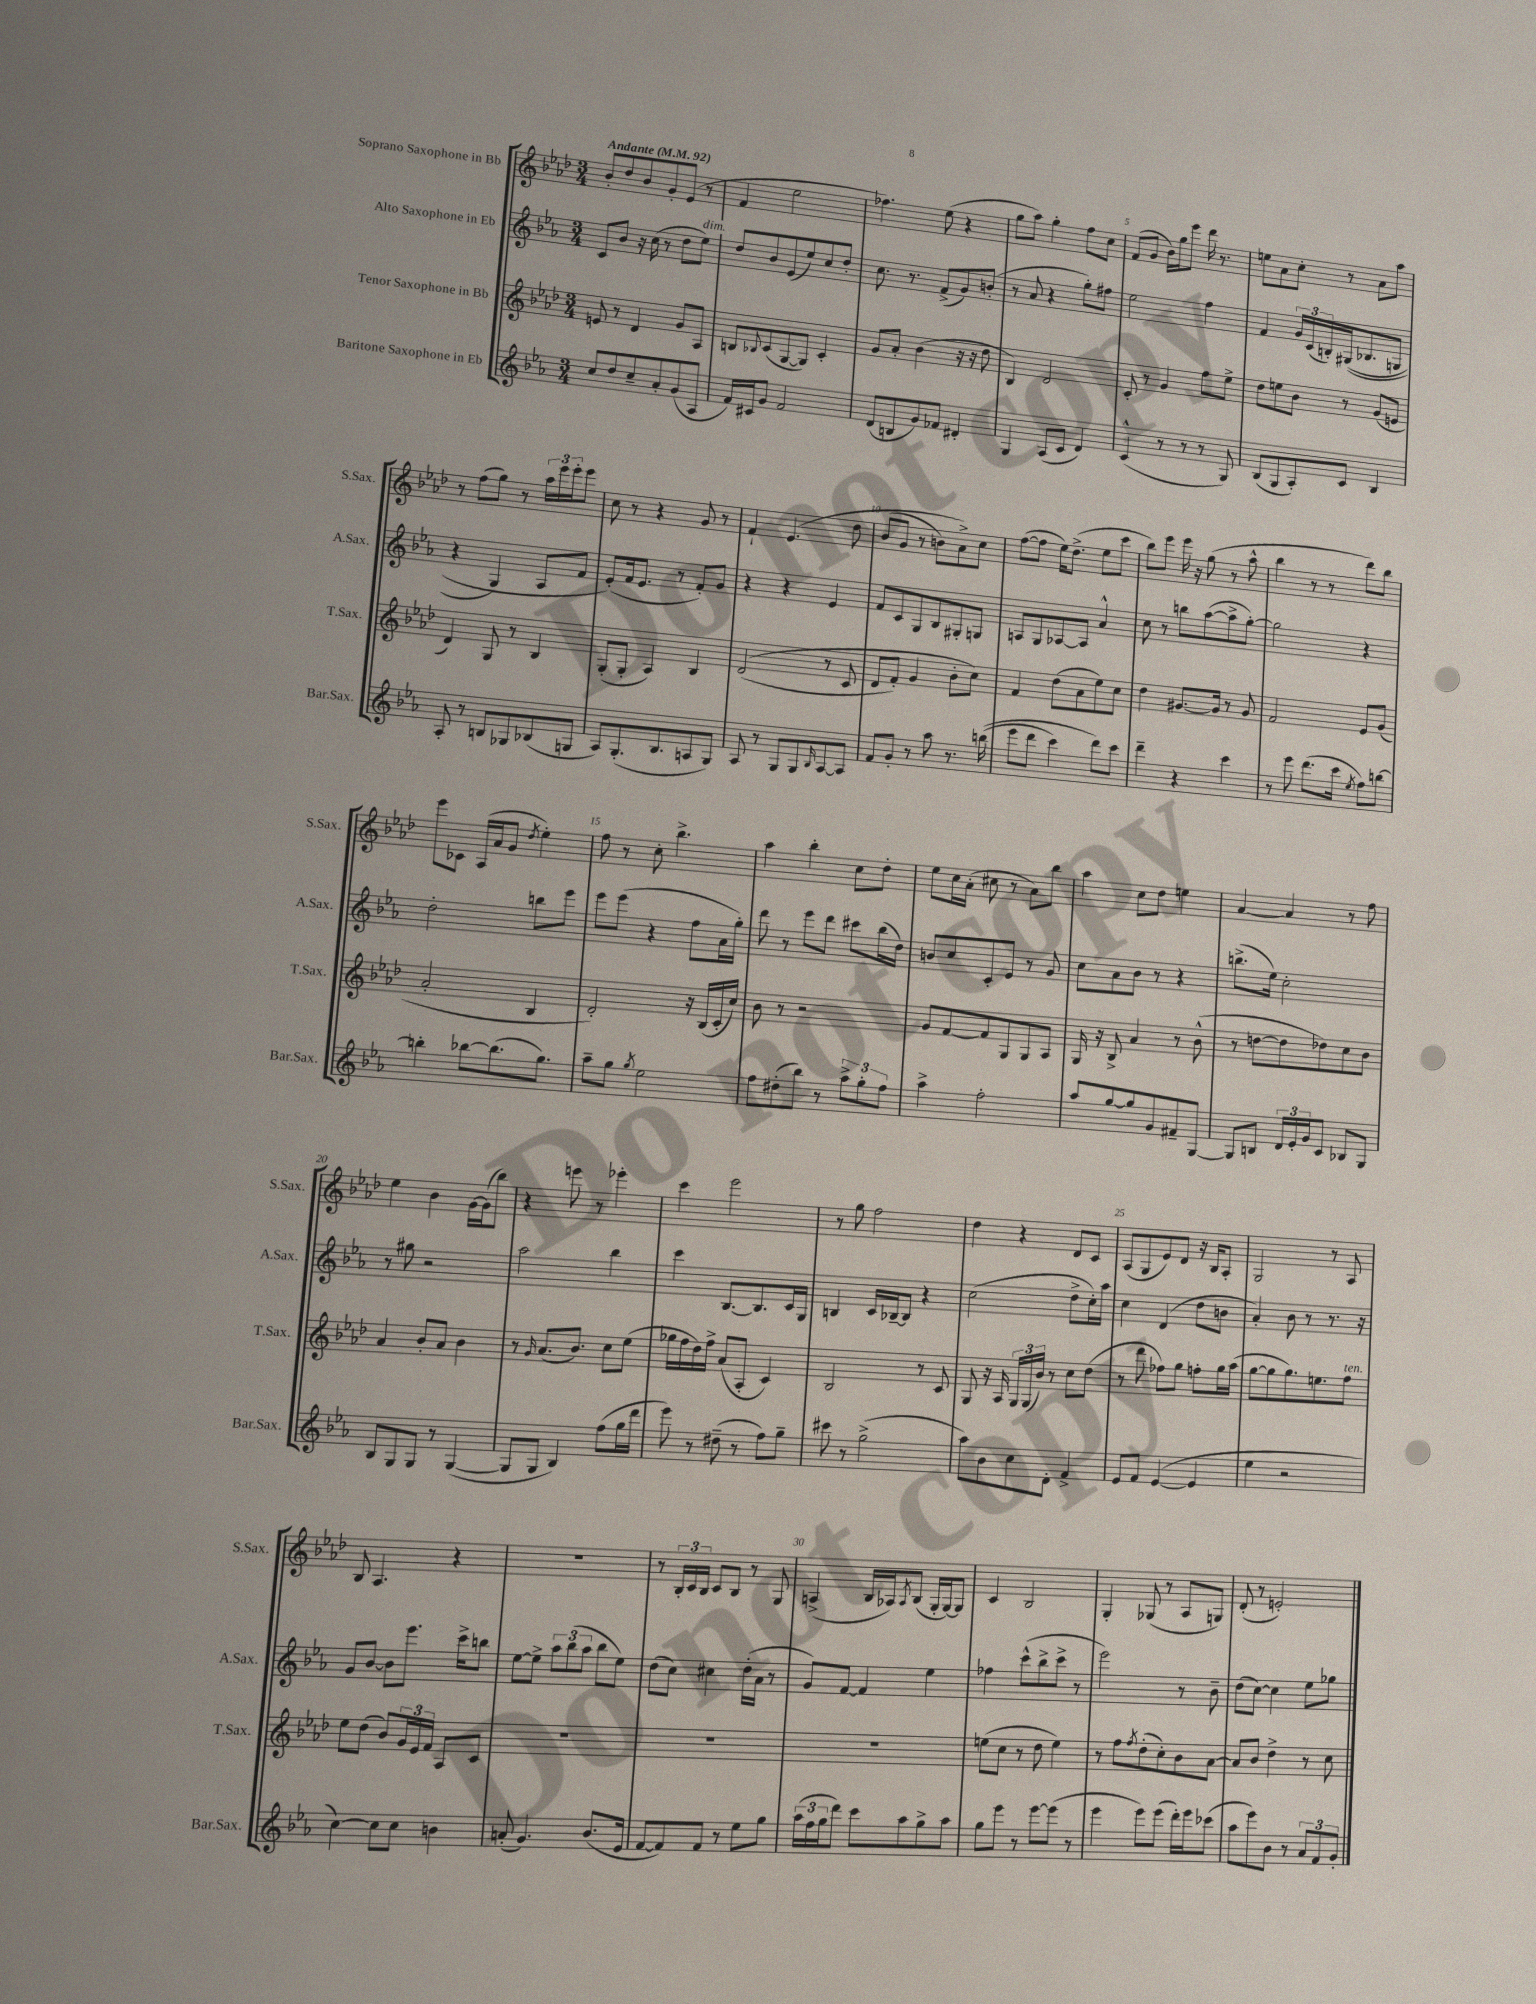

**kern	**kern	**kern	**kern
*staff4	*staff3	*staff2	*staff1
*clefG2	*clefG2	*clefG2	*clefG2
*k[b-e-a-]	*k[b-e-a-d-]	*k[b-e-a-]	*k[b-e-a-d-]
*M3/4	*M3/4	*M3/4	*M3/4
*MM92	*MM92	*MM92	*MM92
8cc	8e	8c	8b-'
8dd	8r	8b-	8dd-
8cc~	4d-	16r	8b-
.	.	(16cc	.
8a-'	.	8r	8g'
(8g	8g	8dd	(8e-
8A-	8A-	8ee-)	8r
=	=	=	=
16f)	8B	8dd	4f
16c#	.	.	.
.	8qqB-	.	.
8g	(8c	8b-	.
2f	[8G	(8e-	2ee-
.	8G])	8ee-)	.
.	4c'	8cc	.
.	.	8dd'	.
=	=	=	=
(8d	8g	8.cc	4.ff-)
8B	8a-'	.	.
.	.	8.r	.
8g)	(4b-	.	.
8f-	.	(8f^	(8ee-
4d#'	16r	8g)	4r
.	16r	.	.
.	8dd-	(8b'	.
=	=	=	=
4G	4B-)	8r	8gg
.	.	8a-	8aa-)
(8A-	2d-	4r	4gg'
8c	.	.	.
4d)	.	8gg')	8ff
.	.	8ff#	8cc
=	=	=	=
(4c^^	8c'	2ee-	(8f
.	8r	.	8g
8r	4g	.	16b-)
.	.	.	16gg
8r	.	.	8eee-
8r	8ff	4ff	16ddd-
.	.	.	8.r
8G)	8ee-^	.	.
=	=	=	=
(8B-	8dd-	4f	8ee
8G	8ee	.	8a-
8A-')	8b-	24g	8cc'
.	.	(24c	.
.	.	24B')	.
8c	8r	&((16G#	8r
.	.	8.B-	.
4B-	(8g	.	8a-
.	8e	8G	8aa-
=	=	=	=
8A-'	4d-)	4r	8r
8r	.	.	(8ff
8B	8G	4G)	8gg)
8G-	8r	.	8r
(8B-	4B-	8A-	24aa-
.	.	.	24eee-
.	.	.	24eee-'
8G	.	8f	8eee-
=	=	=	=
8A-)	(8G'	(8e-'&)	8cc
(8.G'	8G'	16f	8r
.	.	8.e-	.
.	4A-)	.	4r
8.B-	.	.	.
.	.	8r	.
8A	4B-	8f')	8g
8G)	.	8g	8r
=	=	=	=
8A-	&((2d-	4r	4f`
8r	.	.	.
8G	.	4r	&(4.e-
8G	.	.	.
16qqB-	.	.	.
[8A-	8r	4e-	.
8A-]	8c	.	8dd-
=	=	=	=
8f	8d-	8f	(8b-
8g'	8f')	8c	8g
8r	4g	8G	8r
8aa-	.	8B-	8b)
8.r	8b-'	8G#'	8a-^&)
.	8cc&)	8G	8cc
&((16bb	.	.	.
=	=	=	=
8eee-	4f	8A	([8ff
8ddd	.	8G	8ff]
4ccc)	(8dd-	[8A-	16ee-)
.	.	.	(8.dd-^
.	8a-	8A-]	.
8ddd&)	8ee-)	4a-^^	8ee-
8ccc	8cc	.	8ccc
=	=	=	=
4ddd~	4dd-	8cc	8bb-)
.	.	8r	8eee-
4r	[8.g#	8bb	16eee-
.	.	.	16r
.	.	([8aa-	(8gg
.	16g#]	.	.
4ccc	8r	8aa-^]	8r
.	8g#	[8gg')	8aa-^^
=	=	=	=
8r	2f	2gg]	4bb-
8eee-	.	.	.
(8.ddd	.	.	8r
.	.	.	8r
16ccc	.	.	.
8qee-	.	.	.
8ff)	8e-	4r	8ddd-)
[8bb	(8g	.	8bb-
=	=	=	=
4bb']	2a-'	2dd'	8eee-
.	.	.	8c-
[8bb-	.	.	(16A-
.	.	.	16a-
(8.bb-]	.	.	8g
.	.	.	8qdd-
.	4B-	8bb	4ee-')
8.gg)	.	.	.
.	.	8eee-	.
=	=	=	=
8aa-~	2d-')	8eee-	8ff
8gg	.	(8eee-	8r
8qgg	.	.	.
2ee-	.	4r	8cc'
.	.	.	4.bb-^
.	16r	8ff	.
.	(16B-	.	.
.	16c'	16a-	.
.	16cc)	16gg')	.
=	=	=	=
8ff	8b-	8ddd	4aa-
(8dd#'	8r	8r	.
8bb-)	2r	8eee-	4bb-'
8r	.	8ddd	.
12aa-^	.	8ccc#	8cc
12gg'	.	.	.
.	.	(16bb-	8dd-'
12ff	.	.	.
.	.	16dd)	.
=	=	=	=
4aa-^	8g	8b	8ee-
.	[8f	8cc	16cc
.	.	.	(16a-'
2ff'	8f]	8c'	8cc#
.	8G	8e-	8r
.	8G	8r	8a-)
.	8A-	8g	8bb-
=	=	=	=
8aa-	16G	8cc	4aa-
.	16r	.	.
[8gg	8B-^	8a-	.
8gg]	4a-	8b-	8cc
8g	.	8r	8dd-
8f#~	8r	4r	4ee
[8G	(8b-^^	.	.
=	=	=	=
8G]	8r	(8.bb^	[4a-
8B	[8dd	.	.
.	.	16ee-)	.
24d	8dd]	2cc'	4a-]
24e-'	.	.	.
24g	.	.	.
8c	8dd-)	.	.
8B-	8cc	.	8r
8G	8b-	.	8ff
=	=	=	=
8B-	4a-	8r	4ee-
8G	.	8gg#	.
8G	8b-'	2r	4b-
8r	8a-	.	.
([4G	4b-	.	[16g
.	.	.	(16g]
.	.	.	8bb-)
=	=	=	=
8G]	8r	2aa-	4r
.	16qqg	.	.
8G	(8.a-	.	.
4B-)	.	.	8eee
.	8.b-)	.	.
.	.	.	8r
(8ff	8cc	4bb-	4eee-'
16gg	(8ee-	.	.
16ddd	.	.	.
=	=	=	=
8eee-)	16gg-	4ccc	4ccc
.	16ff	.	.
8r	16dd-)	.	.
.	16ff^	.	.
(8dd#~	(8a-	[8.B-	2eee-
8r	8A-'	.	.
.	.	8.B-]	.
8ff)	4c)	.	.
8gg~	.	16c	.
.	.	16G	.
=	=	=	=
8ccc#	2B-	4B	8r
8r	.	.	8gg
(2gg^	.	16c	2ff
.	.	[16B-~	.
.	.	8B-]	.
.	8r	4r	.
.	8c	.	.
=	=	=	=
8aa-)	8G	(2cc	4dd-
8b-	16r	.	.
.	16A-	.	.
8cc	24G	.	4r
.	(24G	.	.
.	24b-)	.	.
8d'	8r	.	.
4f^	8cc	8dd^	8d-
.	(8dd-	16cc')	8c
.	.	16aa-	.
=	=	=	=
8e-	8r	4cc	(8A-
8f	8ddd-	.	8G
([4e-	8ff-)	(4d	8e-)
.	8gg	.	8d-
4e-]	8ff'	8dd	16r
.	.	.	16B-
.	16gg	8b	8A-'
.	(16aa-	.	.
=	=	=	=
4ee-	[8gg	4a-')	2G
.	8gg]	.	.
2r	8.gg)	8b-	.
.	.	8r	.
.	8.ee	.	.
.	.	8.r	8r
.	8ff	.	8A-
.	.	16r	.
=	=	=	=
[4cc)	8ee-	8g	8B-
.	(8dd-	[8b-	4.A-
8cc]	8b-)	8b-]	.
8cc	24g	8.eee-	.
.	24e-	.	.
.	24f	.	.
4b	8A-	.	4r
.	.	16ccc^	.
.	8c	8bb	.
=	=	=	=
(8a'	2.r	[8ee-	2.r
4.g)	.	8ee-^]	.
.	.	12aa-	.
.	.	(12bb-	.
.	.	12aa-	.
(8.b-	.	8bb-	.
.	.	8ee-)	.
16e-	.	.	.
=	=	=	=
[8f	2.r	(8dd	8r
8f])	.	8cc)	24B-'
.	.	.	24c
.	.	.	24B-
8f	.	4cc#	8c
8r	.	.	8B-
8ee-	.	(16dd'	8r
.	.	16a-	.
8gg	.	8r	8G
=	=	=	=
(24aa-	2.r	8g)	(4A^
24ff	.	.	.
24gg	.	.	.
8ddd)	.	[8f	.
8ccc	.	4f]	16B-
.	.	.	16A-)
.	.	.	8qA-
8aa-	.	.	(8B-
8gg^	.	4ee-	16G'
.	.	.	[16G)
8aa-	.	.	8G]
=	=	=	=
8gg	(8ee	4ff-	4c
8eee-	8cc	.	.
8r	8r	(8ccc^^	2B-
[8eee-	8dd-	8bb-^	.
(8eee-]	4ee)	8ccc^	.
8r	.	8r	.
=	=	=	=
4eee-	8r	2eee-)	4G'
.	8ff	.	.
.	8qff	.	.
8eee-)	(8dd-'	.	(8G-
(8eee-	8cc')	.	8r
16ddd')	8b-	8r	8A-
16eee-	.	.	.
(8ccc-	[8a-	8b-~	8G)
=	=	=	=
8aa-	8a-]	(8dd	(8d-'
8eee-)	8b-	[8cc)	8r
8b-	4dd-^	4cc]	2e')
8r	.	.	.
12a-	8r	8ee-	.
12f	.	.	.
.	8cc	8gg-	.
12g'	.	.	.
==	==	==	==
*-	*-	*-	*-
